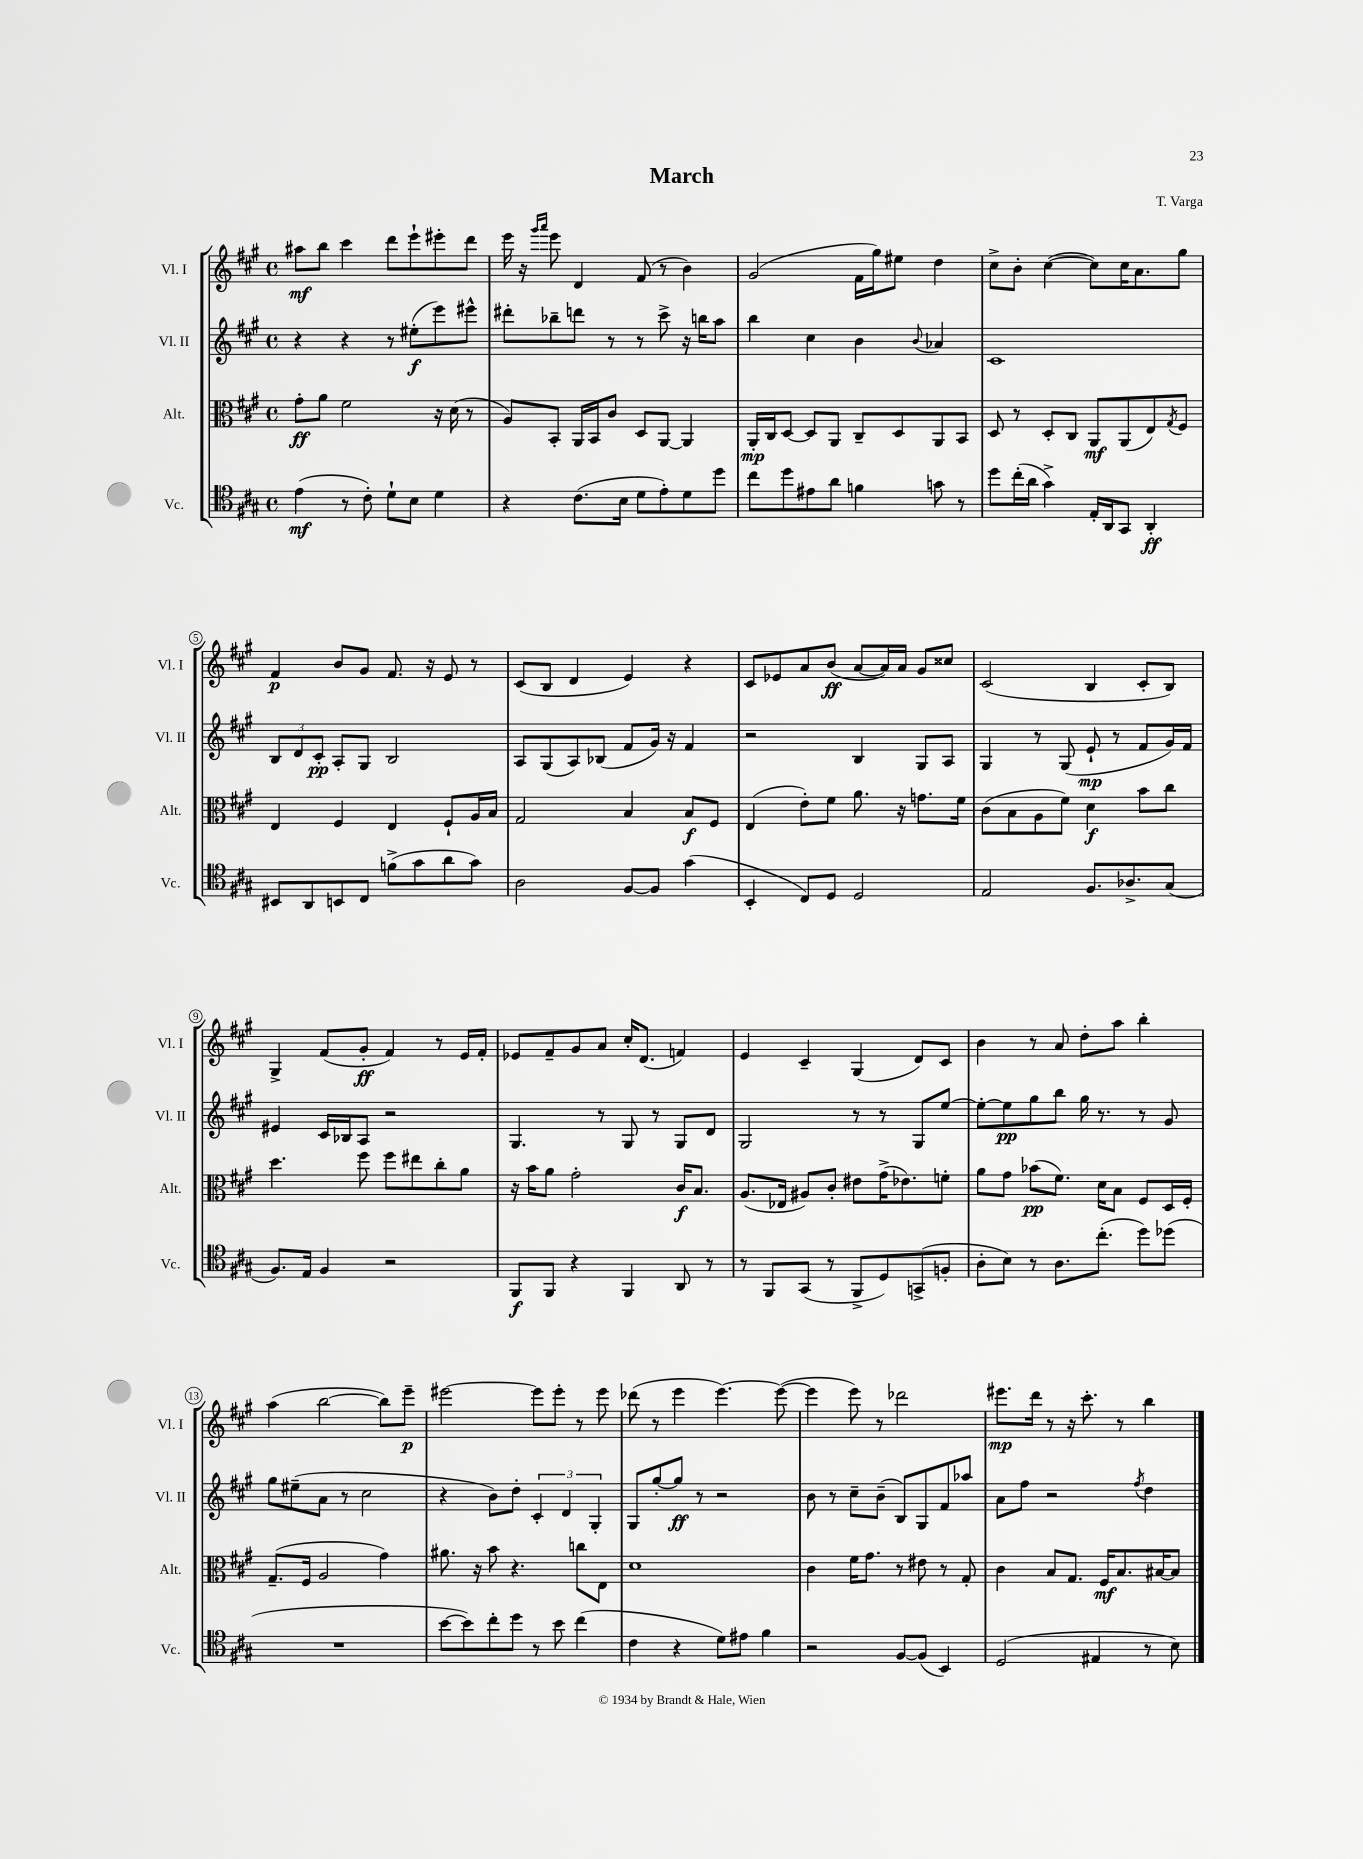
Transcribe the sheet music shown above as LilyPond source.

\header { title = "March" composer = "T. Varga" }
<<
\new StaffGroup <<
\new Staff = "s0" \with { instrumentName = "Vl. I" shortInstrumentName = "Vl. I" } {
    \clef treble \key a \major \defaultTimeSignature \time 4/4
    ais''8\mf b''8 cis'''4 d'''8 e'''8-! eis'''8-. d'''8 |
    e'''16 r16 \grace { gis'''16 a'''16 } e'''8 d'4 fis'8( r8 b'4) |
    gis'2( fis'16 gis''16) eis''8 d''4 |
    cis''8-> b'8-. cis''4~( cis''8) cis''16 a'8. gis''8 |
    fis'4\p b'8 gis'8 fis'8. r16 e'8 r8 |
    cis'8( b8 d'4 e'4) r4 |
    cis'8 ees'8 a'8 b'8\ff( a'8~ a'16) a'16 gis'8 cisis''8 |
    cis'2( b4 cis'8-. b8) |
    gis4-> fis'8( gis'8-.\ff fis'4) r8 e'16 fis'16-. |
    ees'8 fis'8-- gis'8 a'8 cis''16-. d'8.( f'4) |
    e'4 cis'4-- gis4( d'8) cis'8 |
    b'4 r8 a'8 d''8-. a''8 b''4-. |
    a''4( b''2~ b''8) e'''8--\p |
    eis'''2~ eis'''8 eis'''8-. r8 eis'''8 |
    des'''8( r8 e'''4 e'''4.~) e'''8~( |
    e'''4 e'''8) r8 des'''2 |
    eis'''8.\mp d'''16 r8 r16 cis'''8.-. r8 b''4 \bar "|." |
}
\new Staff = "s1" \with { instrumentName = "Vl. II" shortInstrumentName = "Vl. II" } {
    \clef treble \key a \major \defaultTimeSignature \time 4/4
    r4 r4 r8 eis''8-.\f( e'''8) eis'''8-^ |
    dis'''8-. bes''8-- d'''8 r8 r8 cis'''8-> r16 b''16 a''8 |
    b''4 cis''4 b'4 \appoggiatura { b'8 } aes'4 |
    cis'1 |
    \tuplet 3/2 { b8 d'8 cis'8-.\pp } a8-. gis8 b2 |
    a8 gis8( a8) bes8( fis'8 gis'16) r16 fis'4 |
    r2 b4 gis8 a8 |
    gis4 r8 gis8( e'8-!\mp r8 fis'8 gis'16) fis'16 |
    eis'4 cis'16 bes16 a8 r2 |
    gis4. r8 gis8 r8 gis8 d'8 |
    gis2 r8 r8 gis8 e''8~ |
    e''8~-. e''8\pp gis''8 b''8 gis''16 r8. r8 gis'8 |
    gis''8 eis''8--( a'8 r8 cis''2 |
    r4 b'8) d''8-. \tuplet 3/2 { cis'4-. d'4 gis4-. } |
    gis8 gis''8~-. gis''8\ff r8 r2 |
    b'8 r8 cis''8-- b'8--( b8) gis8 fis'8 aes''8 |
    a'8 fis''8 r2 \acciaccatura { fis''8 } d''4 \bar "|." |
}
\new Staff = "s2" \with { instrumentName = "Alt." shortInstrumentName = "Alt." } {
    \clef alto \key a \major \defaultTimeSignature \time 4/4
    gis'8-.\ff a'8 fis'2 r16 d'16( r8 |
    a8) b,8-. a,16 b,16 cis'8 d8 a,8~ a,4 |
    a,16-.\mp cis16 d8~ d8 a,8 cis8-- d8 a,8 b,8 |
    d8 r8 d8-. cis8 a,8\mf a,8( e8) \acciaccatura { gis8 } fis8 |
    e4 fis4 e4 fis8-! a16 b16 |
    gis2 b4 b8\f fis8 |
    e4( e'8-.) fis'8 a'8. r16 g'8. fis'16 |
    cis'8( b8 a8 fis'8) d'4\f b'8 cis''8 |
    d''4. fis''8 fis''8 eis''8 cis''8-. a'8 |
    r16 b'16 a'8 gis'2-. cis'16\f b8. |
    a8.( ees16 ais8) cis'8-. eis'8 gis'16->( ees'8.) f'8-. |
    a'8 gis'8 bes'8\pp( fis'8.) d'16 b8 fis8 d16 fis16-. |
    gis8.--( fis16 a2 gis'4) |
    ais'8. r16 b'8 r4. c''8 e8 |
    d'1 |
    cis'4 fis'16 gis'8. r8 eis'8 r8 gis8-. |
    cis'4 b8 gis8. fis16\mf b8. bis16~ bis8 \bar "|." |
}
\new Staff = "s3" \with { instrumentName = "Vc." shortInstrumentName = "Vc." } {
    \clef tenor \key a \major \defaultTimeSignature \time 4/4
    e'4\mf( r8 cis'8-.) d'8-! b8 d'4 |
    r4 cis'8.( b16 d'8 e'8-.) d'8 d''8 |
    cis''8 d''8 eis'8 a'8 f'4 g'8 r8 |
    d''8 cis''16-.( a'16 gis'4->) e16-. a,16 gis,8 a,4-.\ff |
    bis,8 a,8 b,8 cis8 f'8->( gis'8 a'8 gis'8) |
    a2 fis8~ fis8 gis'4( |
    b,4-. cis8) d8 d2 |
    e2 fis8. aes8.-> gis8( |
    fis8.) e16 fis4 r2 |
    fis,8\f fis,8 r4 fis,4 a,8 r8 |
    r8 fis,8 gis,8( r8 fis,8-> d8) g,8->( f8-. |
    a8-. b8) r8 a8. cis''8.-.( d''8) des''8( |
    R1 |
    b'8~ b'8) cis''8-. d''8 r8 b'8 cis''4( |
    cis'4 r4 d'8) eis'8 fis'4 |
    r2 fis8~ fis8( b,4) |
    d2( eis4 r8 b8) \bar "|." |
}
>>
>>
\layout { \context { \Score \override BarNumber.stencil = #(make-stencil-circler 0.1 0.3 ly:text-interface::print) } }
